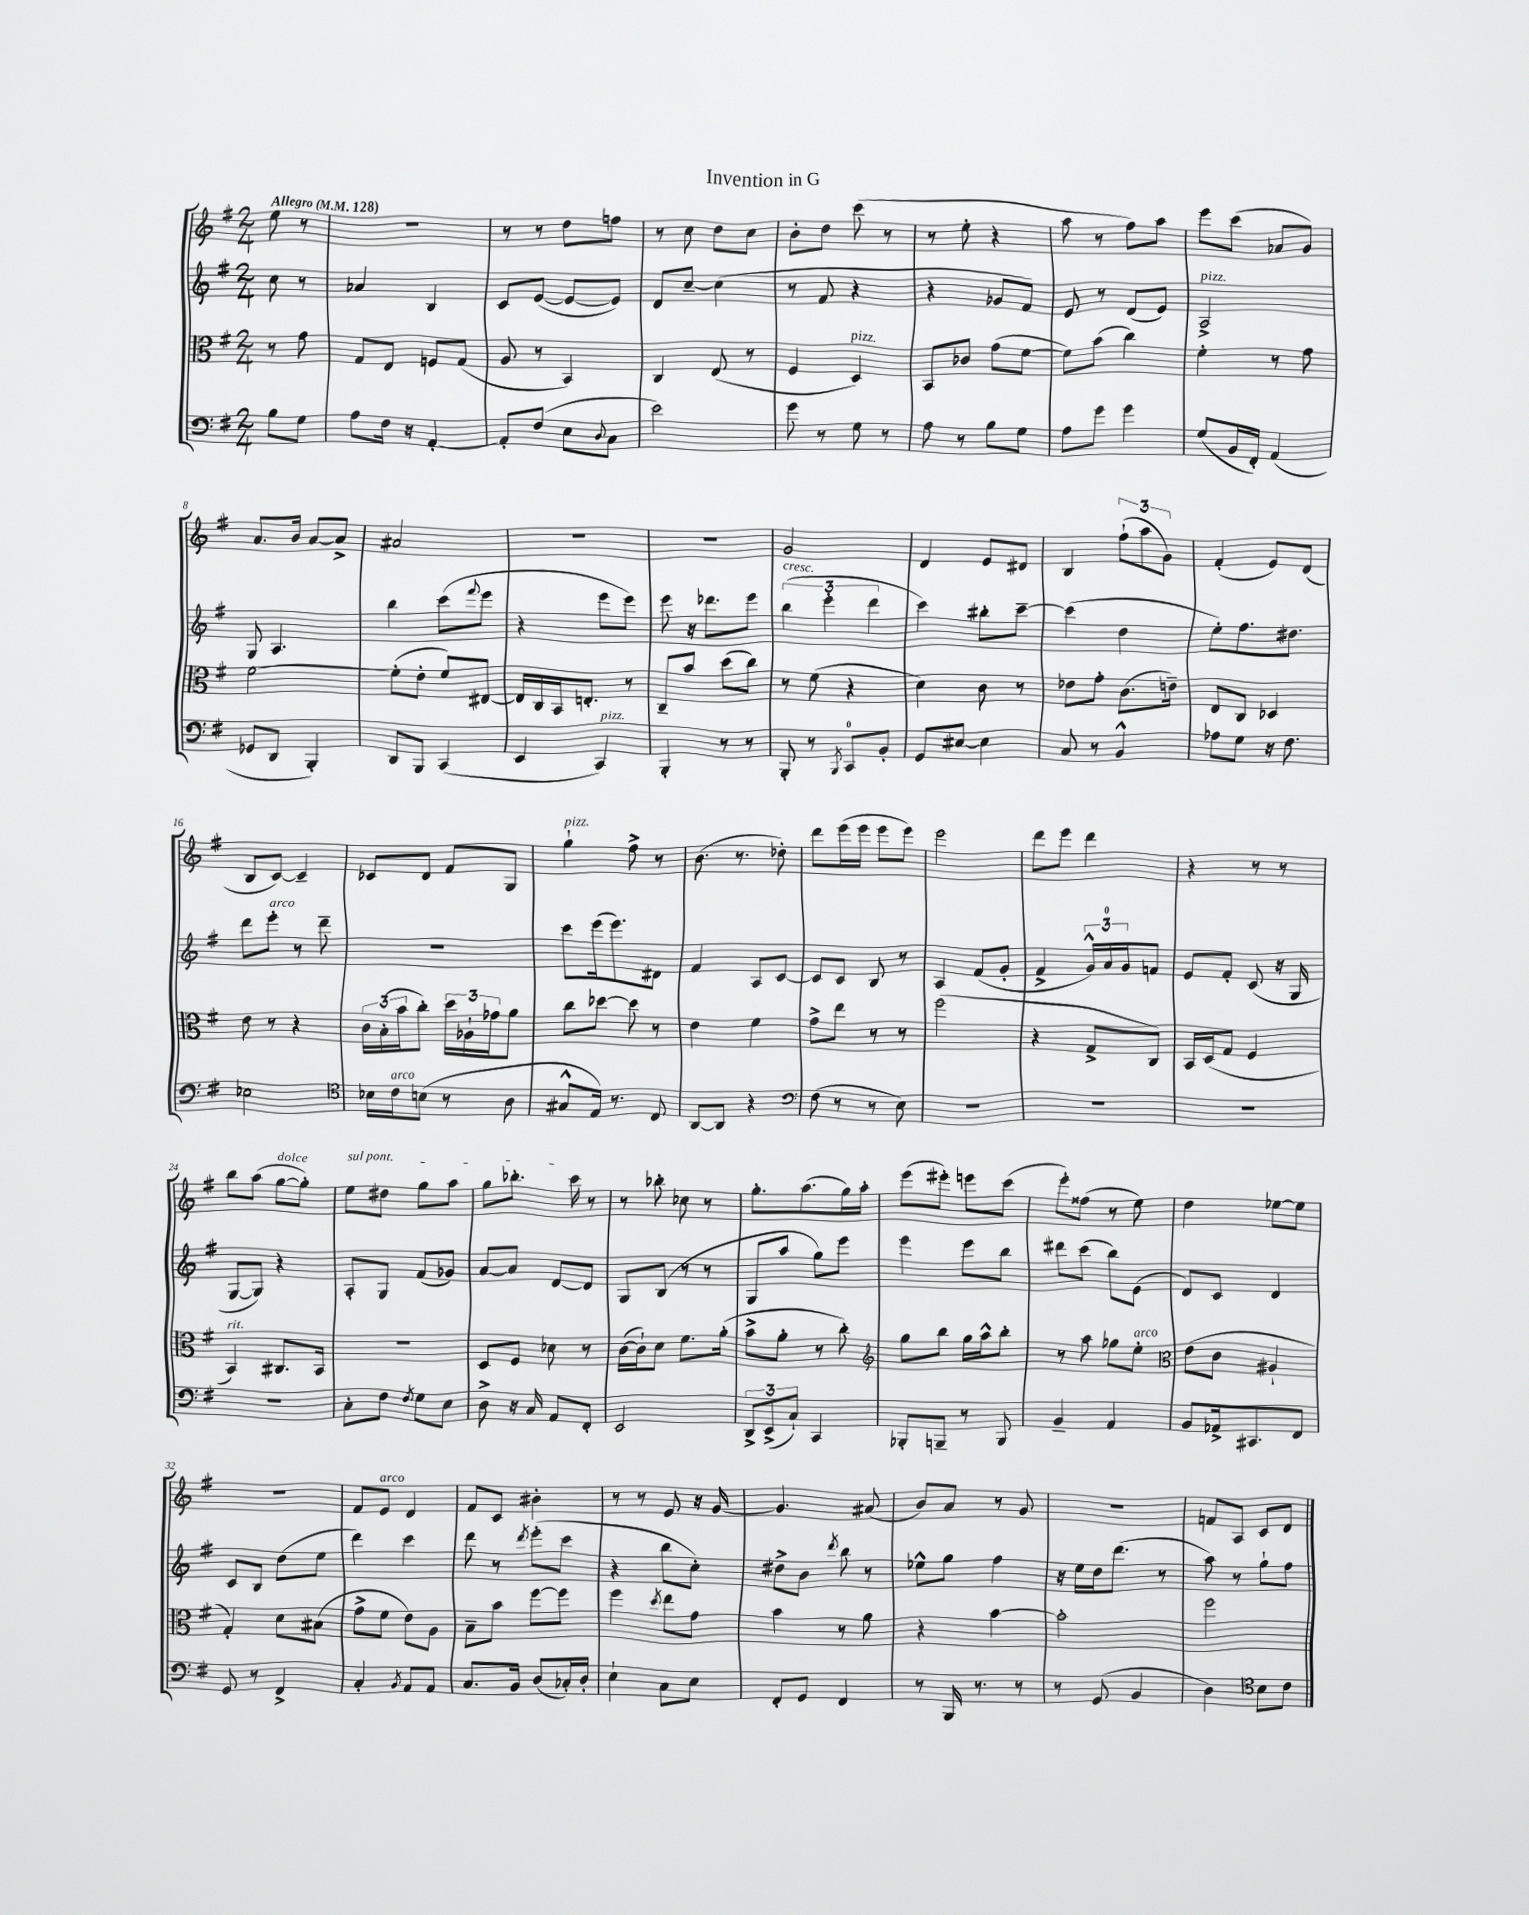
\header { title = "Invention in G" }
<<
\new StaffGroup <<
\new Staff = "s0" {
    \clef treble \key g \major \numericTimeSignature \time 2/4 \partial 4 \tempo "Allegro" 4 = 128
    e''8 r8 |
    R2 |
    r8 r8 d''8 f''8 |
    r8 c''8 d''8 c''8 |
    b'8-. d''8 c'''8( r8 |
    r8 e''8-. r4 |
    a''8 r8 fis''8) a''8 |
    e'''8 c'''8( aes'8 g'8) |
    a'8. b'16 a'8~ a'8-> |
    ais'2 |
    R2 |
    r2 |
    g'2 |
    d'4 e'8 dis'8 |
    b4 \tuplet 3/2 { fis''8-!( a''8 g'8) } |
    fis'4-.( e'8) d'8( |
    b8 c'8~) c'4-- |
    ces'8 d'8 fis'8 g8 |
    g''4-!^\markup { \italic "pizz." } fis''8-> r8 |
    b'8.( r8. des''8-.) |
    d'''8 e'''16( e'''16 e'''8 e'''8) |
    e'''2 |
    d'''8 e'''8 d'''4 |
    r4 r8 r8 |
    b''8 a''8( g''8~^\markup { \italic "dolce" } g''8-.) |
    \once \override TextSpanner.bound-details.left.text = \markup { \italic "sul pont." } e''8\startTextSpan dis''8 g''8 a''8 |
    g''8 bes''8.-. c'''16\stopTextSpan r8 |
    r8 bes''8-. ces''8 r8 |
    g''8.-. a''8.( g''16) a''16-. |
    e'''8( eis'''8-.) e'''8 c'''8( |
    e'''8-.) fisis''8( r8 e''8) |
    d''4 ees''8~ ees''8 |
    R2 |
    fis'8 e'8^\markup { \italic "arco" } d'4 |
    fis'8 c'8 bis'4-. |
    r8 r8 e'8 r16 g'16~ |
    g'4. ais'8( |
    b'8) a'8 r8 g'8 |
    r2 |
    f'8 a8 c'8 d'8 \bar "|." |
}
\new Staff = "s1" {
    \clef treble \key g \major \numericTimeSignature \time 2/4 \partial 4
    c''8 r8 |
    aes'4 b4 |
    c'8 e'8~( e'8~ e'8) |
    d'8 c''8~-- c''4( |
    r8 fis'8 r4 |
    r4 ges'8 fis'8) |
    e'8 r8 d'8( e'8) |
    a2->^\markup { \italic "pizz." } |
    g8 a4. |
    b''4 c'''8( \appoggiatura { fis'''8 } e'''8 |
    r4 e'''8 e'''8) |
    e'''8 r16 des'''8. e'''8 |
    \tuplet 3/2 { b''4^\markup { \italic "cresc." }( e'''4-. d'''4 } |
    c'''4) bis''8-. c'''8~-- |
    c'''4( d''4 |
    e''8-.) fis''8. dis''8. |
    d'''8 e'''8-.^\markup { \italic "arco" } r8 d'''8-- |
    R2 |
    c'''8 e'''16( e'''8.) dis'8 |
    fis'4 a8 c'8~ |
    c'8 c'8 b8 r8 |
    a4 fis'8( g'8-. |
    fis'4-> \tuplet 3/2 { g'16-^) a'16-0 g'16 } f'8 |
    e'8 fis'8-. c'8( r16 g16 |
    g8~ g8) r4 |
    a8-. g8 fis'8( ges'8) |
    a'8~ a'8 d'8~ d'8 |
    g8 b8( r8 r8 |
    g8 a''8 g''8) e'''8 |
    e'''4 e'''8 b''8 |
    dis'''8 c'''8( b''8) e'8( |
    d'8) c'8 d'4 |
    c'8 b8 d''8( e''8 |
    d'''4) c'''4 |
    d'''8 r8 \acciaccatura { d'''8 } e'''8-.( c'''8 |
    r4 b''8 c''8-.) |
    dis''8-> b'8 \acciaccatura { d'''8 } b''8 r8 |
    ees''8-^ g''8 fis''4 |
    r16 e''16 d''16 d'''8.( r8 |
    a''8) r8 g''8-! fis''8 \bar "|." |
}
\new Staff = "s2" {
    \clef alto \key g \major \numericTimeSignature \time 2/4 \partial 4
    r8 g'8 |
    g8 e8 f8 g8( |
    a8 r8 b,4) |
    c4 e8( r8 |
    fis4 d4^\markup { \italic "pizz." }) |
    b,8 ces'8 g'8( fis'8~ |
    fis'8) b'8( c''4) |
    fis'4-. r8 g'8 |
    fis'2~ |
    fis'8-.( e'8-. fis'8) eis8~ |
    eis16 c16 b,16 e8.-. r8 |
    c8-- b'8 d''8( c''8) |
    r8 fis'8( r4 |
    d'4) c'8 r8 |
    ees'8 g'8-. c'8.( e'16--) |
    e8 c8 des4 |
    e'8 r8 r4 |
    \tuplet 3/2 { c'16 b16-.( b'16 } c''8-.) \tuplet 3/2 { d''16 aes16-! ges'16 } a'8 |
    c''8 des''8~ des''8 r8 |
    e'4 fis'4 |
    g'8-> e''8 r8 r8 |
    fis''2( |
    r4 g8-> c8) |
    b,16 d16( g8 fis4 |
    b,4^\markup { \italic "rit." }) cis8. b,16 |
    R2 |
    d8 fis8 des'8 r8 |
    c'16~( c'16-!) d'8 fis'8. a'16-.( |
    b'8-> a'8-. r8 c''8-.) |
    \clef treble g''8 b''8 g''16 a''16-^ b''8-. |
    r8 a''8 ges''8 e''8-.^\markup { \italic "arco" } |
    \clef alto e'8( c'8 ais4-! |
    g4-.) d'8 bis8( |
    g'8-> fis'8 e'8) a8 |
    b8-- b'8 fis''8~ fis''8 |
    fis''4 \acciaccatura { d''8 } e''8 g'8 |
    b'4 r8 a'8 |
    r4 b'4~ |
    b'2-. |
    fis''2 \bar "|." |
}
\new Staff = "s3" {
    \clef bass \key g \major \numericTimeSignature \time 2/4 \partial 4
    b8 g8 |
    a8 fis16 r16 a,4~-. |
    a,8-. fis8( e8 \appoggiatura { d8 } c8 |
    e'2) |
    g'8 r8 g8 r8 |
    a8 r8 b8 g8 |
    a8 g'8 g'4 |
    g8( b,16 fis,16-.) a,4( |
    ges,8 d,8 b,,4-.) |
    d,8 b,,8 c,4( |
    e,4 c,4^\markup { \italic "pizz." }) |
    b,,4-. r8 r8 |
    b,,8-. r8 \acciaccatura { b,,8 } c,8-0 b,8-. |
    g,8 eis8~ eis4 |
    c8 r8 b,4-^ |
    aes8 g8 r16 fis8. |
    ees2 |
    \clef tenor bes16 c'16^\markup { \italic "arco" } b8( r8 a8 |
    gis8-^ e16) r8. c8 |
    a,8~ a,8 r4 |
    \clef bass fis8( r8 r8 e8) |
    R2 |
    R2 |
    R2 |
    R2 |
    c8-. fis8 \acciaccatura { fis8 } g8 e8 |
    d8-> r16 c16 a,8 fis,8-. |
    e,2 |
    \tuplet 3/2 { d,8-> e,8->( c8-!) } c,4 |
    bes,,8-. b,,8-- r8 b,,8 |
    b,4-- a,4 |
    b,8 aes,16-> cis,8. fis,8 |
    g,8 r8 fis,4-> |
    c4-. \acciaccatura { b,8 } a,8 a,8 |
    c8. b,16 d8( ces16-.) d16-. |
    e4-! c8 e8 |
    fis,8-. g,8 fis,4 |
    r8 b,,16 r8. r8 |
    r8 g,8( b,4 |
    d4) \clef tenor b8 c'8 \bar "|." |
}
>>
>>
